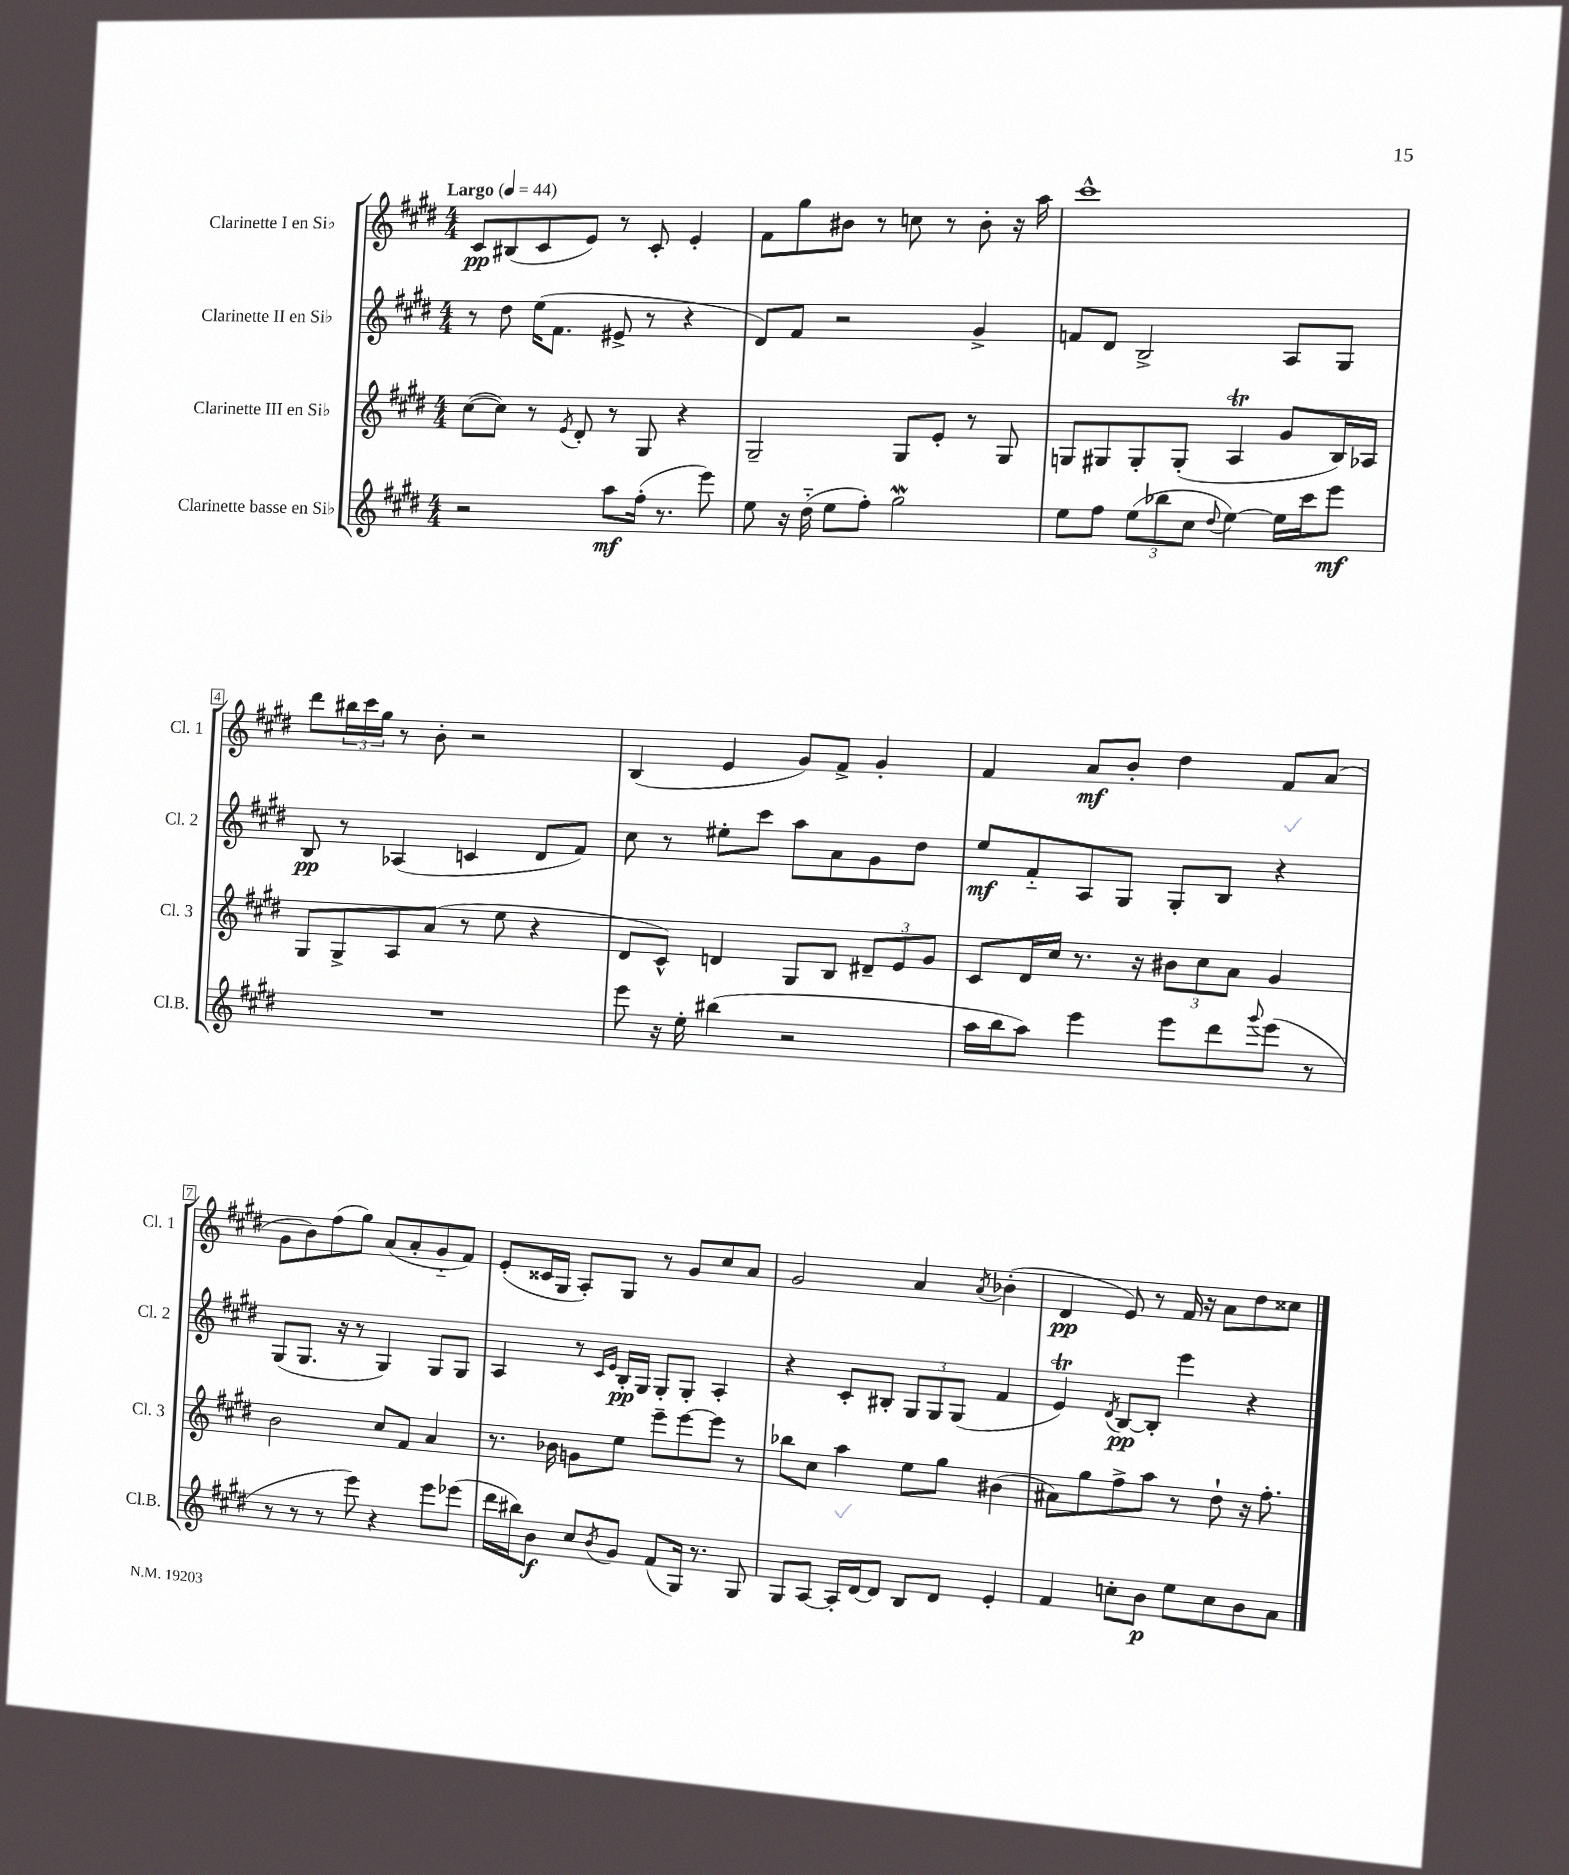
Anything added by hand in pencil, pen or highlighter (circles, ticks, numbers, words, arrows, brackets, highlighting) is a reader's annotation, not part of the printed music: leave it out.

**kern	**kern	**kern	**kern
*staff4	*staff3	*staff2	*staff1
*clefG2	*clefG2	*clefG2	*clefG2
*k[f#c#g#d#]	*k[f#c#g#d#]	*k[f#c#g#d#]	*k[f#c#g#d#]
*M4/4	*M4/4	*M4/4	*M4/4
*MM44	*MM44	*MM44	*MM44
2r	([8cc#\L	8r	8c#/L
.	8cc#\]J)	8dd#\	(8B#/
.	8r	(16ee\LK	8c#/
.	.	8.f#\J	.
.	8qe/	.	.
.	8d#'/	.	8e/J)
8aa\L	8r	8e#^/	8r
(16ff#'\Jk	8G#/	8r	8c#'/
8.r	.	.	.
.	4r	4r	4e'/
8eee\)	.	.	.
=	=	=	=
8ee\	2G#~/	8d#/L)	8f#\L
16r	.	8f#/J	8gg#\
(16dd#'~\	.	.	.
8ee\L	.	2r	8b#\J
8ff#'\J)	.	.	8r
2gg#\	8G#/L	.	8cc\
.	8e'/J	.	8r
.	8r	4g#^/	8b#'\
.	8G#/	.	16r
.	.	.	16aa\
=	=	=	=
8ee\L	8G/L	8f/L	1ccc#^^
8ff#\J	8G#/	8d#/J	.
(12ee\L	8G#'/	2B^/	.
12bb-\	.	.	.
.	(8G#'/J	.	.
12cc#\J	.	.	.
8qqdd#/	.	.	.
[4ee\)	4A/	.	.
16ee\]LL	8g#/L	8A/L	.
16ccc#\J	.	.	.
8eee\J	16B/L)	8G#/J	.
.	16A-/JJ	.	.
=	=	=	=
1r	8G#/L	8B/	8ddd#\L
.	8G#^/	8r	24bb#\L
.	.	.	24ccc#\
.	.	.	24gg#\JJ
.	8A/	(4A-/	8r
.	(8a/J	.	8b'\
.	8r	4c/	2r
.	8ee\	.	.
.	4r	8d#/L	.
.	.	8f#/J)	.
=	=	=	=
8eee\	8d#/L	8cc#\	(4B/
16r	8c#^^/J)	8r	.
16ee'\	.	.	.
(4bb#\	4d/	8ee#'\L	4e/
.	.	8ccc#\J	.
2r	8G#/L	8aa\L	8g#/L)
.	8B/J	8a\	8f#^/J
.	12d#~/L	8g#\	4g#'/
.	12e/	.	.
.	.	8dd#\J	.
.	12g#/J	.	.
=	=	=	=
16aa\LL	8c#/L	8ee/L	4f#/
16bb\J	.	.	.
8aa\J)	16d#/L	8f#'~/	.
.	16cc#/JJ	.	.
4eee\	8.r	8A/	8a/L
.	.	8G#/J	8b'/J
.	16r	.	.
8eee\L	12b#\L	8G#'/L	4dd#\
.	12cc#\	.	.
8ddd#\	.	8B/J	.
.	12a\J	.	.
8qqggg#/	.	.	.
(8eee\J	4g#/	4r	8f#/L
8r	.	.	(8a/J
=	=	=	=
8r	2b\	(8G#/L	8g#\L
8r	.	8.G#/J	8b\)
8r	.	.	(8ff#\
.	.	16r	.
8eee\)	.	8r	8gg#\J)
4r	8cc#/L	4G#/)	(8a/L
.	8f#/J	.	8a'/
8eee\L	4a/	8G#/L	8g#'~/
(8eee-\J	.	8G#/J	8f#/J)
=	=	=	=
16ddd#\LL	8.r	4A/	(8e'/L
16bb#\J)	.	.	.
8b\J	.	.	16c##/L
.	16b-\	.	16G#/JJ
8cc#/L	8g\L	8r	8A'/L)
.	.	16qqc#/LL	.
8qb/	.	16qqe/JJ	.
8g#/J	8ee\J	16B'/LL	8G#/J
.	.	16G#/JJ	.
(8f#/L	8eee~\L	8G#'/L	8r
16G#/Jk)	[8eee\	8G#'/J	8g#/L
8.r	.	.	.
.	8eee\]J	4A'/	8cc#/
8G#/	8r	.	8a/J
=	=	=	=
8G#/L	8bb-\L	4r	2g#/
[8A/J	8cc#\J	.	.
16A'/]LL	4aa\	8c#'/L	.
[16d#/J	.	.	.
8d#/]J	.	8B#'/J	.
8B/L	8ee\L	12G#/L	4a/
.	.	12G#/	.
8d#/J	8gg#\J	.	.
.	.	(12G#/J	.
.	.	.	8qa/
4e'/	(4b#\	4f#/	(4b-'\
=	=	=	=
4f#/	8a#\L)	4e/)	4d#/
.	8gg#\	.	.
.	.	8qd#/	.
8cc'\L	8ff#^\	[8B/L	8e/)
8b\J	8aa\J	8B'/]J	8r
8ee\L	8r	4eee\	16f#/
.	.	.	16r
8cc\	8dd#`\	.	8a\L
8b\	16r	4r	8dd#\
.	8.ff#'\	.	.
8a\J	.	.	8cc##\J
==	==	==	==
*-	*-	*-	*-
